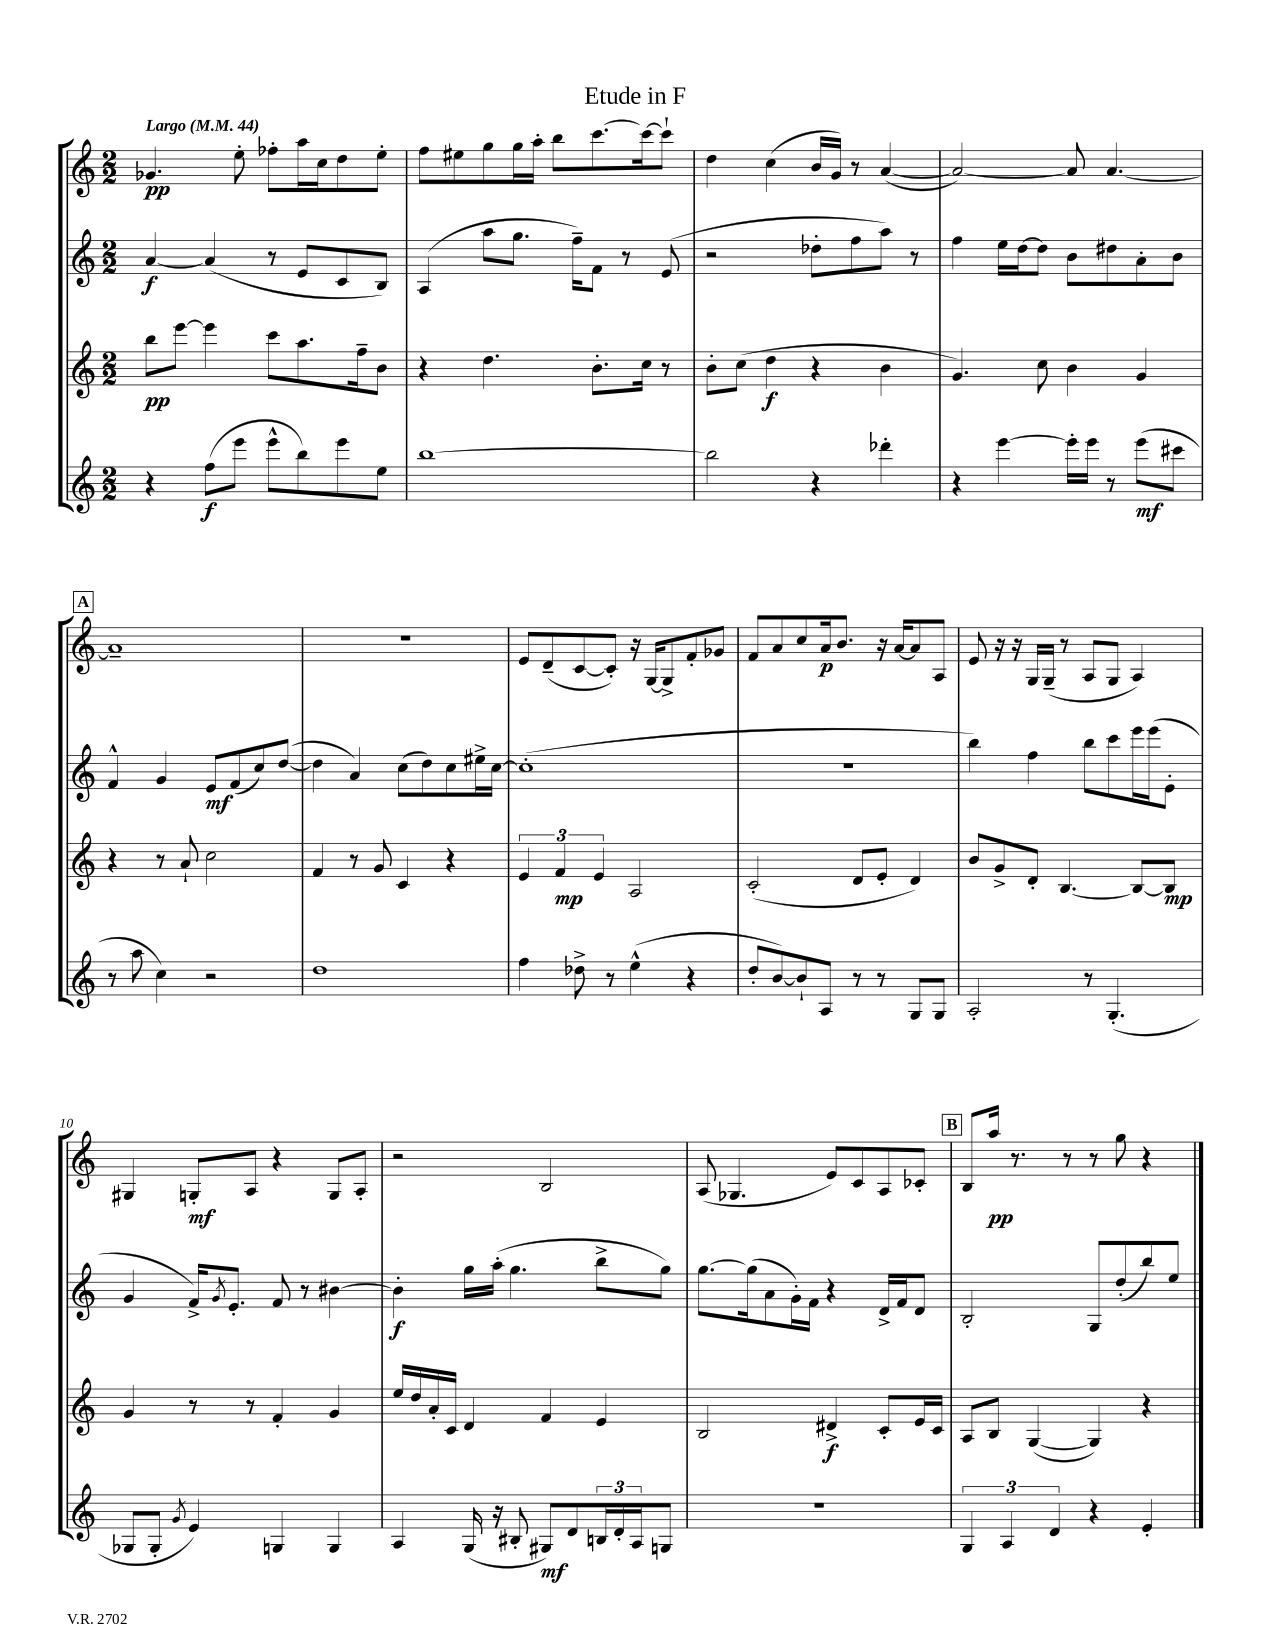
\header { title = "Etude in F" }
<<
\new StaffGroup <<
\new Staff = "s0" {
    \clef treble \key c \major \numericTimeSignature \time 2/2 \tempo "Largo" 4 = 44
    ges'4.\pp e''8-. fes''8-. a''16 c''16 d''8 e''8-. |
    f''8 eis''8 g''8 g''16 a''16-. b''8 c'''8.~ c'''16~ c'''8-! |
    d''4 c''4( b'16 g'16) r8 a'4~( |
    a'2~) a'8 a'4.~ |
    \mark \markup { \box "A" } a'1-- |
    r1 |
    e'8 d'8--( c'8~ c'8-.) r16 g16~ g8-> f'8-. ges'8 |
    f'8 a'8 c''8 a'16\p b'8. r16 a'16~ a'8 a8 |
    e'8 r16 r16 g16 g16--( r8 a8 g8 a4) |
    gis4 g8-.\mf a8 r4 g8 a8-. |
    r2 b2 |
    a8( ges4. e'8) c'8 a8 ces'8-. |
    \mark \markup { \box "B" } b8 a''16\pp r8. r8 r8 g''8 r4 \bar "|." |
}
\new Staff = "s1" {
    \clef treble \key c \major \numericTimeSignature \time 2/2
    a'4~\f a'4( r8 e'8 c'8 b8) |
    a4( a''8 g''8. f''16--) f'8 r8 e'8( |
    r2 des''8-. f''8 a''8) r8 |
    f''4 e''16 d''16~ d''8 b'8 dis''8 a'8-. b'8 |
    \mark \markup { \box "A" } f'4-^ g'4 e'8\mf f'8( c''8) d''8~( |
    d''4 a'4) c''8( d''8) c''8 eis''16-> c''16~ |
    c''1-.( |
    r1 |
    b''4) f''4 b''8 c'''8 e'''16 e'''16( e'8-. |
    g'4 f'16->) \acciaccatura { g'8 } e'8.-. f'8 r8 bis'4~ |
    bis'4-.\f g''16 a''16-.( g''4. b''8-> g''8) |
    g''8.~ g''16( a'8 g'16-.) f'16 r4 d'16-> f'16 d'8 |
    \mark \markup { \box "B" } b2-. g8 d''8-.( b''8) e''8 \bar "|." |
}
\new Staff = "s2" {
    \clef treble \key c \major \numericTimeSignature \time 2/2
    b''8\pp e'''8~ e'''4 c'''8 a''8. f''16-- b'8 |
    r4 d''4. b'8.-. c''16 r8 |
    b'8-. c''8( d''4\f r4 b'4 |
    g'4.) c''8 b'4 g'4 |
    \mark \markup { \box "A" } r4 r8 a'8-! c''2 |
    f'4 r8 g'8 c'4 r4 |
    \tuplet 3/2 { e'4 f'4\mp e'4 } a2 |
    c'2-.( d'8 e'8-. d'4) |
    b'8 g'8-> d'8-. b4.~ b8~ b8\mp |
    g'4 r8 r8 f'4-. g'4 |
    e''16 d''16 a'16-. c'16 d'4 f'4 e'4 |
    b2 dis'4->\f c'8-. e'16 c'16 |
    \mark \markup { \box "B" } a8 b8 g4~( g4) r4 \bar "|." |
}
\new Staff = "s3" {
    \clef treble \key c \major \numericTimeSignature \time 2/2
    r4 f''8\f( e'''8 e'''8-^ b''8) e'''8 e''8 |
    b''1~ |
    b''2 r4 des'''4-. |
    r4 e'''4~ e'''16-. e'''16 r8 e'''8\mf( cis'''8 |
    \mark \markup { \box "A" } r8 a''8 c''4) r2 |
    d''1 |
    f''4 des''8-> r8 e''4-^( r4 |
    d''8-. b'8~) b'8-! a8 r8 r8 g8 g8 |
    a2-. r8 g4.-.( |
    ges8 ges8-. \acciaccatura { g'8 } e'4) g4 g4 |
    a4 g16( r16 bis8-. gis8\mf) d'8 \tuplet 3/2 { b16 d'16-. a16 } g8 |
    R1 |
    \mark \markup { \box "B" } \tuplet 3/2 { g4 a4 d'4 } r4 e'4-. \bar "|." |
}
>>
>>
